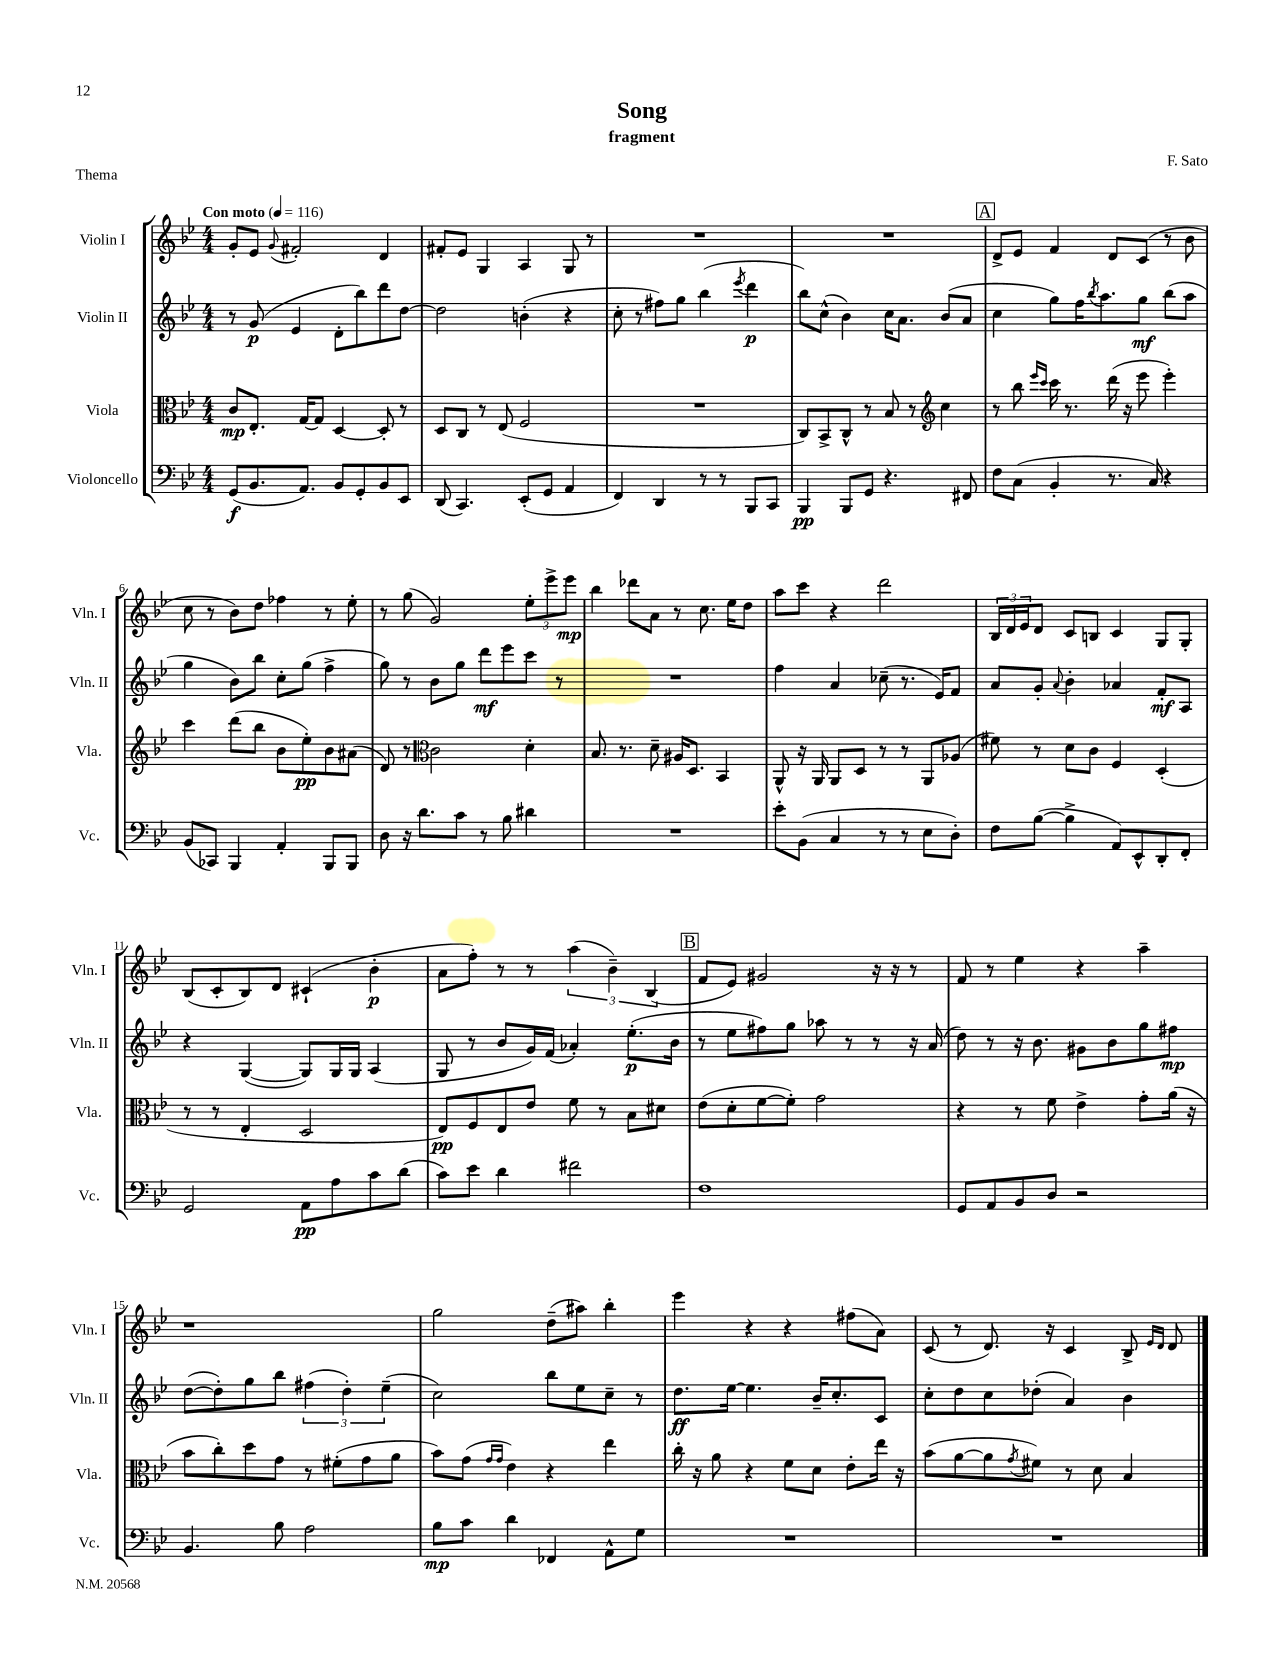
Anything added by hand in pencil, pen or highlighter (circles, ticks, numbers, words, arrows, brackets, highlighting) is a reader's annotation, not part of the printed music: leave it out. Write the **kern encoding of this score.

**kern	**kern	**kern	**kern
*staff4	*staff3	*staff2	*staff1
*clefF4	*clefC3	*clefG2	*clefG2
*k[b-e-]	*k[b-e-]	*k[b-e-]	*k[b-e-]
*M4/4	*M4/4	*M4/4	*M4/4
*MM116	*MM116	*MM116	*MM116
(8GG	8c	8r	8g'
8.BB-	8.E-'	(8g	8e-
.	.	.	8qqg
.	.	4e-	2f#'
8.AA)	[16G	.	.
.	8G]	.	.
8BB-	[4D	8d'	.
8GG'	.	8bb-)	.
8BB-	8D']	8ddd	4d
8EE-	8r	[8dd	.
=	=	=	=
(8DD	8D	2dd]	8f#'
4.CC)	8C	.	8e-
.	8r	.	4G
.	(8E-	.	.
(8EE-'	2F	(4b'	4A
8GG	.	.	.
4AA	.	4r	8G
.	.	.	8r
=	=	=	=
4FF)	1r	8cc'	1r
.	.	8r	.
4DD	.	8ff#)	.
.	.	8gg	.
8r	.	(4bb-	.
8r	.	.	.
.	.	8qeee-	.
8BBB-	.	4ddd	.
8CC	.	.	.
=	=	=	=
4BBB-	8C)	8bb-)	1r
.	8BB-^	(8cc^^	.
8BBB-	8C^^	4b-)	.
8GG	8r	.	.
4.r	8B-	16cc	.
.	.	8.a	.
.	8r	.	.
*	*clefG2	*	*
.	4cc	(8b-	.
8FF#	.	8a	.
=	=	=	=
8F	8r	4cc	8d^
(8C	8bb-	.	8e-
.	16qqeee-	.	.
.	16qqccc	.	.
4BB-'	16ccc	8gg)	4f
.	8.r	.	.
.	.	16ff	.
.	.	8qbb-	.
.	.	8.aa	.
8.r	(16ddd	.	8d
.	16r	.	.
.	8eee-	8gg	(8c
16C)	.	.	.
4r	4eee-')	(8bb-	8r
.	.	8aa	8b-
=	=	=	=
(8BB-	4ccc	4gg	8cc
8CC-)	.	.	8r
4BBB-	(8ddd	8b-)	8b-)
.	8bb-	8bb-	8dd
4AA'	8b-	8cc'	4ff-
.	8ee-')	(8gg	.
8BBB-	8b-	4ff^	8r
8BBB-	(8a#	.	8ee-'
=	=	=	=
8D	8d)	8gg)	8r
16r	8r	8r	(8gg
8.d	.	.	.
*	*clefC3	*	*
.	2c	8b-	2g)
8c	.	8gg	.
8r	.	8ddd	.
8B-	.	8eee-	.
4d#	4d'	8ccc	12ee-'
.	.	.	12eee-^
.	.	8r	.
.	.	.	12eee-
=	=	=	=
1r	8.B-	1r	4bb-
.	8.r	.	.
.	.	.	8ddd-
.	8d~	.	8a
.	16A#	.	8r
.	8.D	.	.
.	.	.	8.cc
.	4BB-	.	.
.	.	.	16ee-
.	.	.	8dd
=	=	=	=
8e-'	8AA^^	4ff	8aa
(8BB-	16r	.	8ccc
.	16AA	.	.
4C	8AA	4a	4r
.	8D	.	.
8r	8r	(8cc-~	2ddd
8r	8r	8.r	.
8E-	8AA	.	.
.	.	16e-)	.
8D')	(8A-	8f	.
=	=	=	=
8F	8f#)	8a	24B-
.	.	.	24d
.	.	.	24e-
([8B-	8r	8g'	8d
.	.	8qqa	.
4B-^]	8d	4b-'	8c
.	8c	.	8B
8AA)	4F	4a-	4c
8EE-^^	.	.	.
8DD'	(4D'	8f'	8G
8FF'	.	8A	8G'
=	=	=	=
2GG	8r	4r	(8B-
.	8r	.	8c'
.	4E-'	([4G	8B-)
.	.	.	8d
8AA	2D	8G])	(4c#`
8A	.	16G	.
.	.	16G	.
8c	.	(4A	4b-'
(8d	.	.	.
=	=	=	=
8c)	8E-)	8G	8a
8e-	8F	8r	8ff')
4d	8E-	8b-	8r
.	8e-	16g)	8r
.	.	(16f	.
2f#	8f	4a-')	(6aa
.	8r	.	.
.	.	.	6b-~)
.	8B-	(8.ee-'	.
.	.	.	(6B-
.	8d#	.	.
.	.	16b-	.
=	=	=	=
1F	(8e-	8r	8f
.	8d'	8ee-	8e-)
.	[8f	8ff#)	2g#
.	8f'])	8gg	.
.	2g	8aa-	.
.	.	8r	.
.	.	8r	16r
.	.	.	16r
.	.	16r	8r
.	.	(16a	.
=	=	=	=
8GG	4r	8dd)	8f
8AA	.	8r	8r
8BB-	8r	16r	4ee-
.	.	8.b-	.
8D	8f	.	.
2r	4e-^	8g#	4r
.	.	8b-	.
.	8g'	8gg	4aa~
.	(16a	8ff#	.
.	16r	.	.
=	=	=	=
4.BB-	8b-	([8dd	1r
.	8cc')	8dd'])	.
.	8dd	8gg	.
8B-	8g	8bb-	.
2A	8r	(6ff#	.
.	(8f#'	.	.
.	.	6dd')	.
.	8g	.	.
.	.	(6ee-~	.
.	8a	.	.
=	=	=	=
8B-	8b-)	2cc)	2gg
8c	(8g	.	.
.	16qqg	.	.
.	16qqg	.	.
4d	4e-)	.	.
4FF-	4r	8bb-	(8dd~
.	.	8ee-	8aa#)
8AA^^	4ee-	8cc~	4bb-'
8G	.	8r	.
=	=	=	=
1r	16cc'	8.dd	4eee-
.	16r	.	.
.	8a	.	.
.	.	[16ee-	.
.	4r	4.ee-]	4r
.	8f	.	4r
.	8d	16b-~	.
.	.	8.cc'	.
.	8e-'	.	(8ff#
.	16ee-	8c	8a)
.	16r	.	.
=	=	=	=
1r	(8b-	8cc'	(8c
.	[8a	8dd	8r
.	8a]	8cc	8.d)
.	8qg	.	.
.	8f#)	(8dd-'	.
.	.	.	16r
.	8r	4a)	4c
.	8d	.	.
.	4B-	4b-	8B-^
.	.	.	16qqe-
.	.	.	16qqd
.	.	.	8d
==	==	==	==
*-	*-	*-	*-
